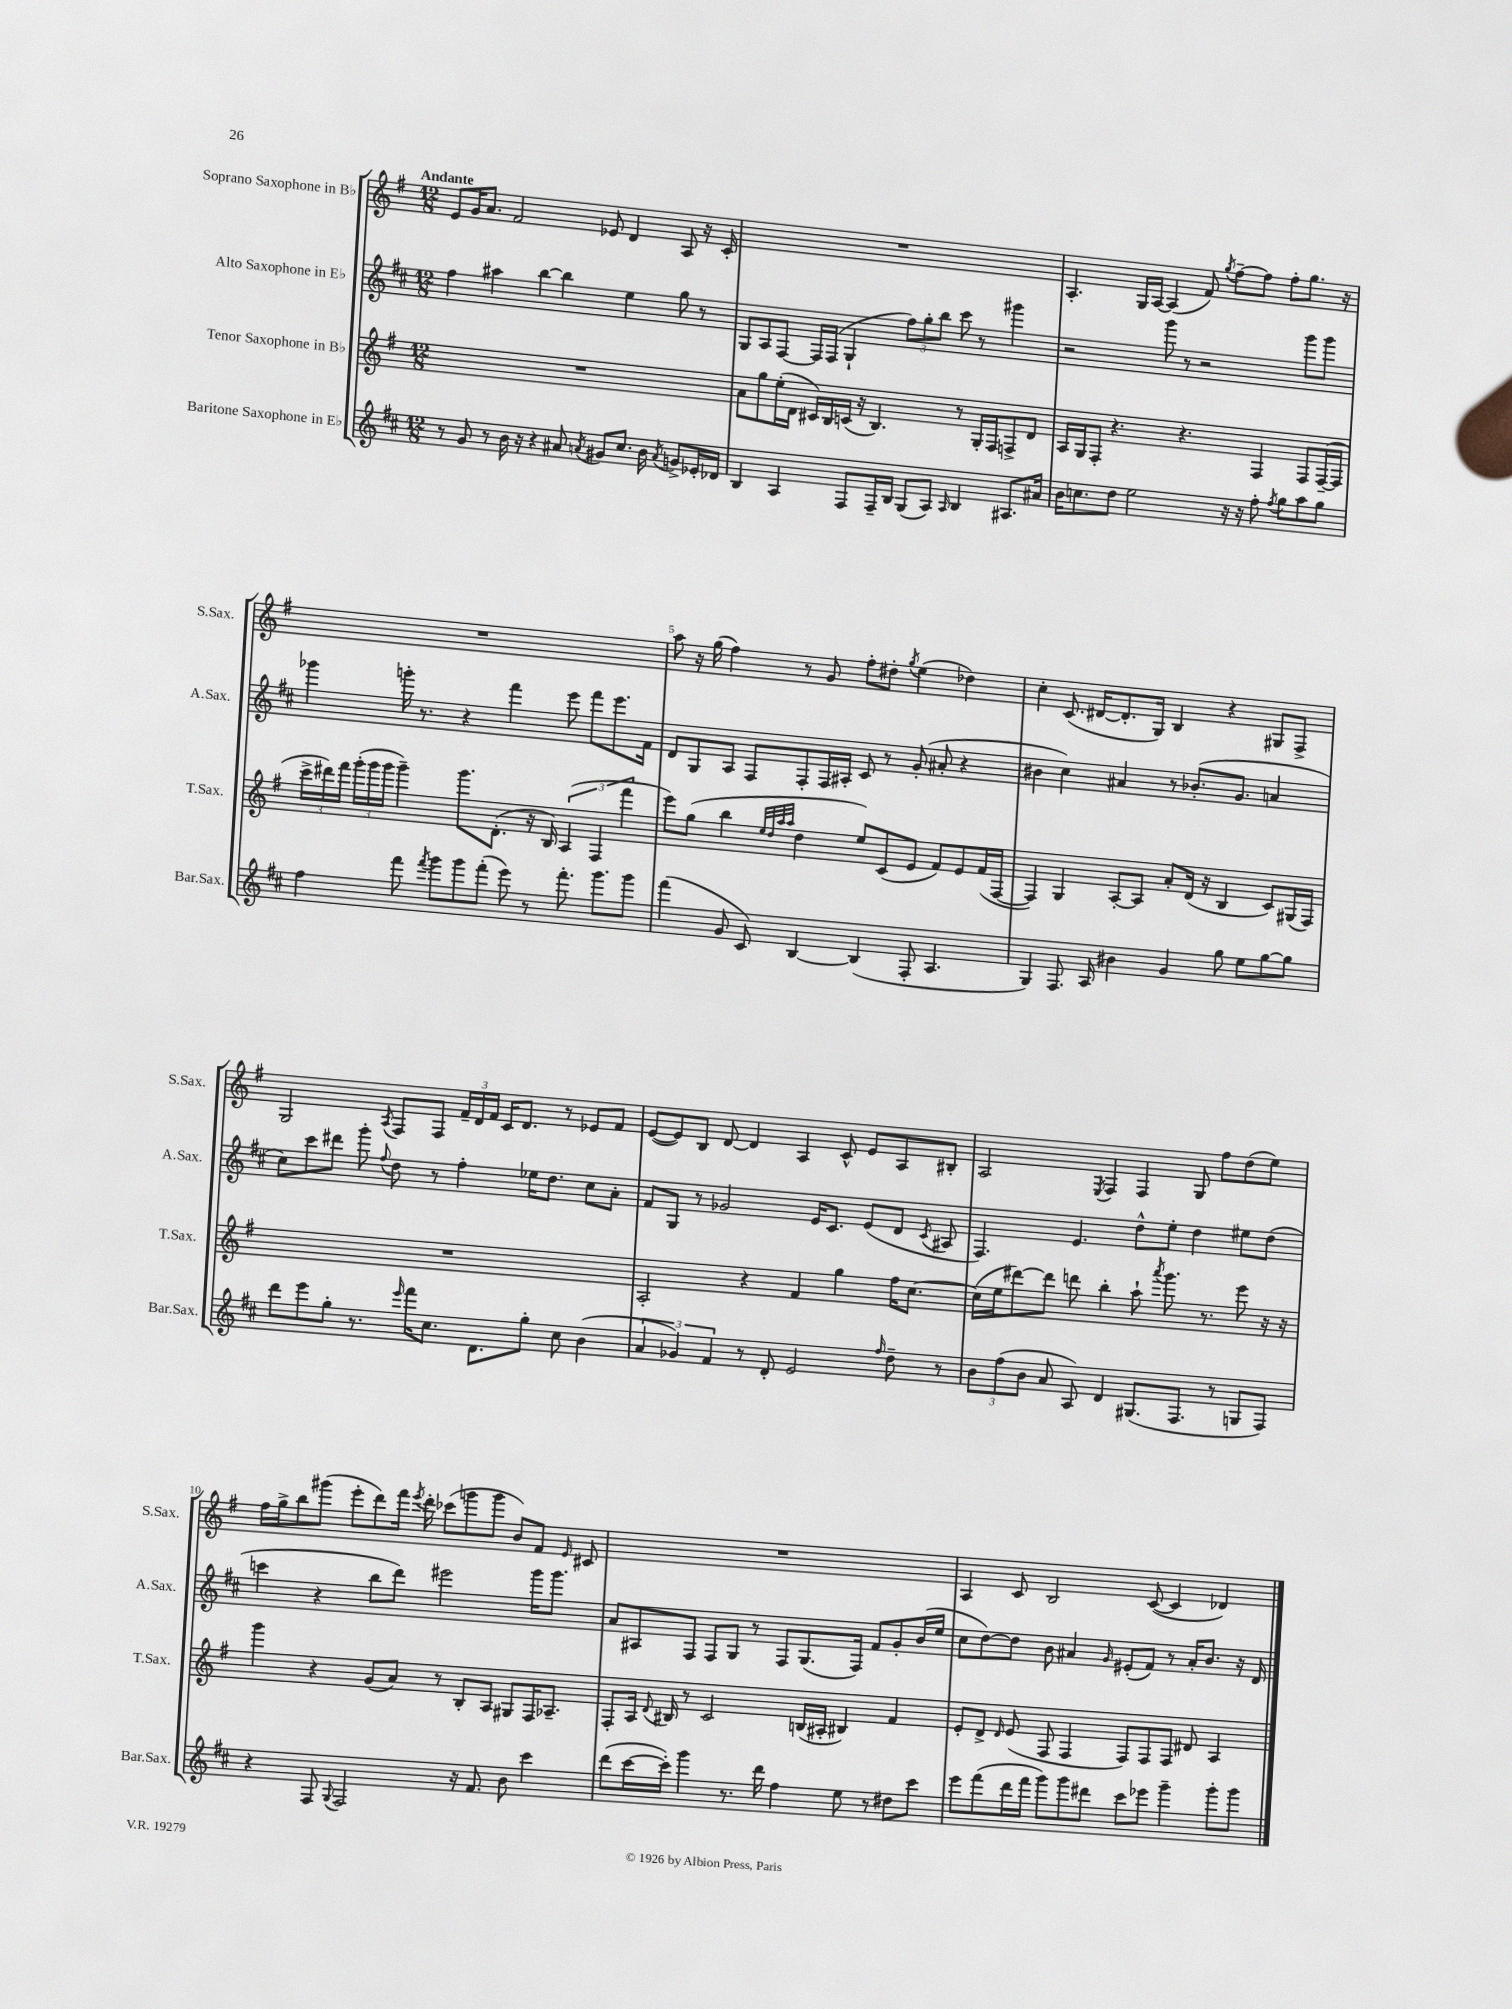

**kern	**kern	**kern	**kern
*staff4	*staff3	*staff2	*staff1
*clefG2	*clefG2	*clefG2	*clefG2
*k[f#c#]	*k[f#]	*k[f#c#]	*k[f#]
*M12/8	*M12/8	*M12/8	*M12/8
8r	1.r	4ff#	8e
8g	.	.	16g
.	.	.	8.a
8r	.	4aa#	.
16b	.	.	2f#
16r	.	.	.
4r	.	[4bb	.
8a#	.	4bb]	.
8qa	.	.	.
8g#	.	.	8e-
8.cc#	.	4ee	4d
16b	.	.	.
8qa	.	.	.
8g^	.	8gg	8A
16e-'	.	8r	16r
16d-	.	.	16c'
=	=	=	=
4B	8a	8G	1.r
.	8gg	8A	.
4A	(16ee'	[8F#	.
.	16d	.	.
.	16c#)	16F#]	.
.	16B	(16F#	.
8F#	(16c	4G`	.
.	16r	.	.
16F#~	4.B)	.	.
16B	.	.	.
(8G	.	12ff#)	.
.	.	12gg'	.
8A)	.	.	.
.	.	12bb	.
16qqA	.	.	.
4B	8r	8ccc#	.
.	16G'	8r	.
.	16F#	.	.
8.A#	8F^	4ggg#	.
.	8d	.	.
16a#	.	.	.
=	=	=	=
16b	16A	2r	4.A'
8.cc	16G	.	.
.	8F#'	.	.
8dd	4.r	.	.
2ee	.	.	16G
.	.	.	[16A
.	.	8ggg	(4A]
.	4.r	8r	.
.	.	2r	8f#)
.	.	.	8qgg
16r	.	.	[8ff#~
16r	.	.	.
8ff#'	4F#	.	8ff#]
8qff#	.	.	.
8gg	.	.	8ff#'
8aa	8F#	8ggg	8.gg
8gg	([16F#~	8ggg	.
.	16F#]	.	16r
=	=	=	=
4ff#	24ccc^	4ggg-	1.r
.	24ddd#)	.	.
.	24fff#	.	.
.	(24ggg'	.	.
.	24ggg	.	.
.	24ggg	.	.
8fff#	4ggg~)	16ggg'	.
.	.	8.r	.
8qfff#	.	.	.
8ggg	.	.	.
8ggg	8.ggg	4r	.
(8fff#'	.	.	.
.	(8.d'	.	.
8eee)	.	4fff#	.
8r	16r	.	.
.	16B)	.	.
8.fff#'	(6A	8eee	.
.	.	8fff#	.
.	6F#	.	.
8.ggg	.	.	.
.	.	8.eee	.
.	6fff#	.	.
8ggg	.	.	.
.	.	16f#	.
=	=	=	=
(4fff#	8eee)	8d	8aa
.	(8gg	8G	16r
.	.	.	(16gg
8g	4bb	8A	4ff#)
8c#)	.	8F#	.
.	32qqee	.	.
.	32qqdd	.	.
.	32qqaa	.	.
.	32qqaa	.	.
[4B	4dd	8F#'	8r
.	.	16F#	8g
.	.	16A#'	.
(4B]	8ee)	8c#	8ff#'
.	(8c	8r	8dd#'
.	.	.	8qgg
8F#'	8e	(8g'	(4ee
4.A	8f#)	8a#'	.
.	8e	4r	4dd-)
.	(16f#	.	.
.	[16F#	.	.
=	=	=	=
4G)	4F#])	4b#	4cc'
8.F#	4G	4cc#)	(8.c
16A	.	.	[16d#
4b#	[8A'	4a#	8.d#']
.	8A]	.	.
.	.	.	16G)
4g	8a'	8r	4B
.	(16d	(8.b-'	.
.	16r	.	.
8gg	4B	.	4r
.	.	8.g	.
8ee	.	.	.
[8gg	8c)	4a	8G#
8gg]	(16G#	.	8F#^
.	16F#)	.	.
=	=	=	=
8ddd	1.r	8cc#)	2G
8eee	.	8ccc#	.
8gg'	.	8ddd#	.
8.r	.	8ggg'	.
.	.	8qqff#	8qA
.	.	8dd	8F#
16qqeee	.	.	.
16fff#	.	.	.
8.cc#	.	8r	8F#
.	.	4ff#'	24f#~
.	.	.	24d
8.d	.	.	.
.	.	.	24f#
.	.	.	16c
.	.	.	8.d
8gg'	.	16ee-	.
.	.	8.dd	.
8cc#	.	.	8r
(4b	.	8cc#	8e-
.	.	8a'	8f#
=	=	=	=
6a	2A'	8f#	([8e
.	.	8G	8e])
6g-)	.	.	.
.	.	8r	8B
6f#	.	.	.
.	.	2g-	[8d
8r	4r	.	4d]
8d'	.	.	.
2e	4f#	.	4A
.	.	16e	.
.	.	8.c#	.
.	4gg	.	8c^^
.	.	(8e	8e
16qqff#	.	.	.
8dd~	16ff#	8d	8A
.	[8.cc	.	.
.	.	8qc#	.
8r	.	8A#	8B#'
=	=	=	=
12b	(16cc]	4.F#)	2A
.	16ee	.	.
(12ff#	.	.	.
.	[8ddd#)	.	.
12b	.	.	.
8a	8ddd#]	.	.
8A)	8ddd	4.e	.
.	.	.	8qE
4d	4bb'	.	4F#
(8.G#	8aa`	8dd^^	4F#
.	8qaaa	.	.
.	8.ggg	8ee'	.
8.F#	.	.	.
.	.	4dd	8G
.	8.r	.	.
8r	.	.	8ff#
8G	8eee	8ee#	(8dd
8F#)	16r	(8dd	8ee)
.	16r	.	.
=	=	=	=
4r	4ggg	4ccc	16ff#
.	.	.	16gg^
.	.	.	8bb
8F#	4r	4r	(8ggg#
8qqG	.	.	.
2F#	.	.	8eee'
.	(8g	8bb	8ddd)
.	8a)	8ddd)	16fff#
.	.	.	8qeee
.	.	.	16ddd'
.	8r	2eee#	(8ccc-
16r	8B'	.	8ggg
8.f#	.	.	.
.	8A	.	8ggg
8b	8G#	.	8b)
4ccc#	16F#	16ggg	8f#
.	8.A-~	8.ggg	.
.	.	.	16qqe
.	.	.	8c#
=	=	=	=
(8ddd	8F#'	8a	1.r
[16ccc#	16A	8A#	.
.	8qqd	.	.
16ccc#'])	16B#	.	.
4ggg	8r	8F#	.
.	2c	8F#	.
8.r	.	8G	.
.	.	8r	.
16ddd	.	.	.
4ff#	.	8F#	.
.	(16B	(8.G	.
.	16A#'	.	.
8ee	4B#)	.	.
.	.	16F#)	.
8r	.	8f#	.
8dd#	4f#	8g'	.
8ccc#	.	(16b	.
.	.	16ee	.
=	=	=	=
8eee	8e'	8cc#	4A
(8fff#	8d^	[8dd)	.
.	16qqd	.	.
16ddd	(8e	8dd]	8c
16fff#	.	.	.
8ggg)	8F#	8b	2B
8ggg	4F#	4a#	.
8ddd#	.	.	.
.	.	16qqg	.
8ccc#	8F#)	(8e#'	.
8eee-	8F#	8f#)	([8c
4ggg~	8F#	8r	4c]
.	8d#	16a#'	.
.	.	8.b	.
8ggg'	4A	.	4d-)
8ggg	.	16r	.
.	.	16d	.
==	==	==	==
*-	*-	*-	*-
